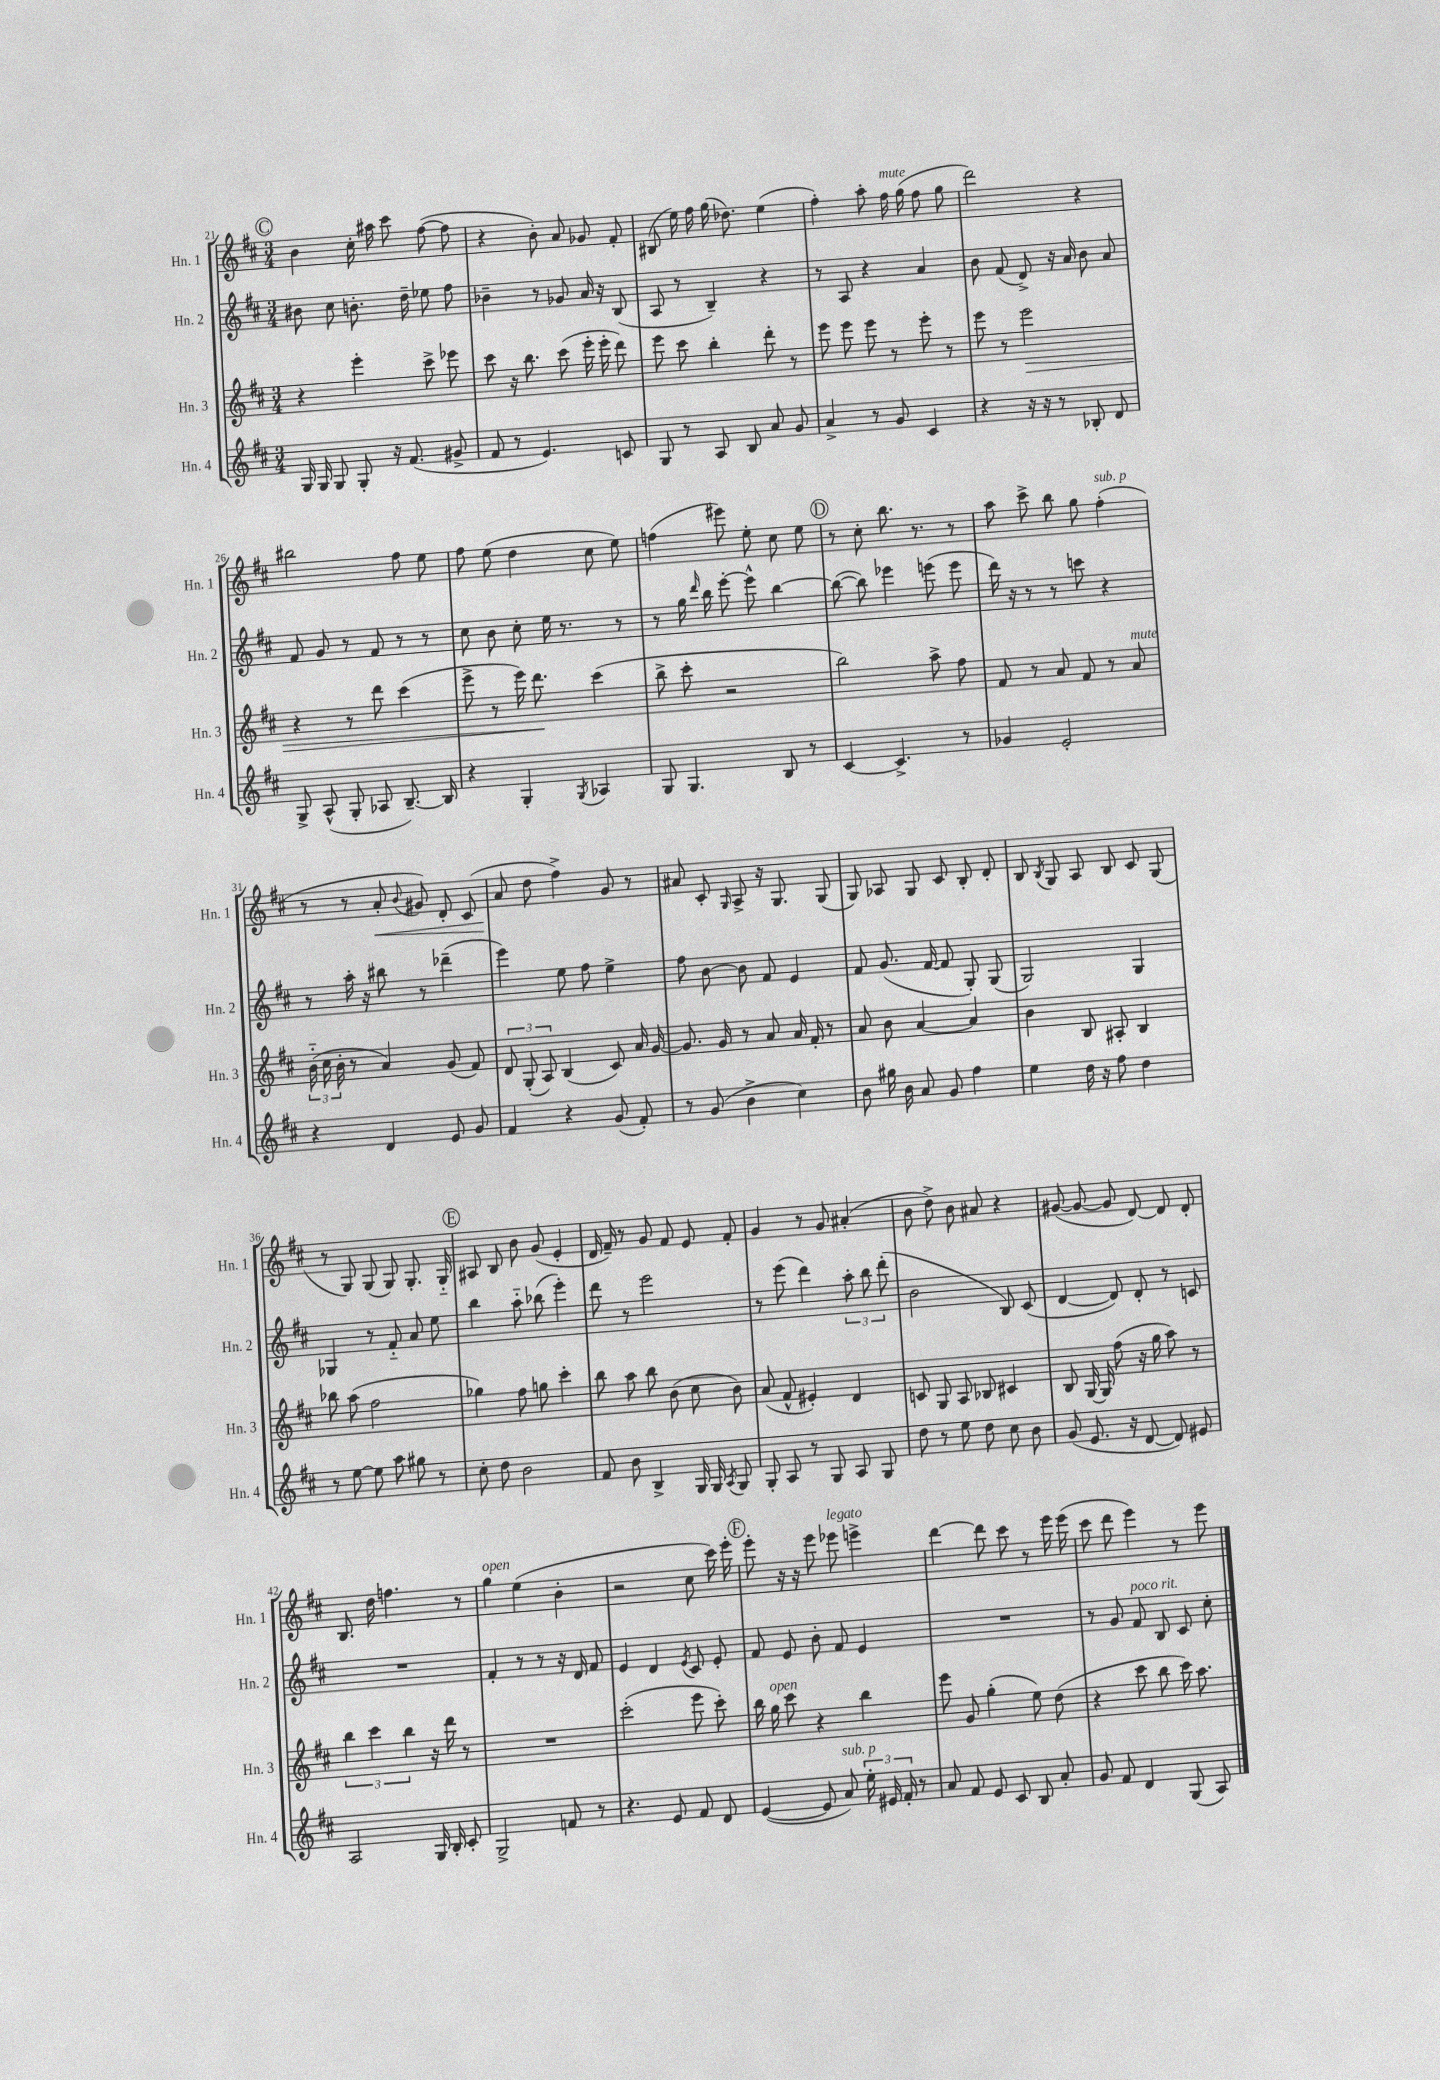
<<
\new StaffGroup <<
\new Staff = "s0" \with { instrumentName = "Hn. 1" shortInstrumentName = "Hn. 1" } {
    \clef treble \key d \major \numericTimeSignature \time 3/4
    \autoBeamOff \mark \markup { \circle "C" } b'4 cis''16-. ais''16 cis'''8 fis''8~( fis''8 |
    r4 b'8-.) a'8 ges'8 fis'8-. |
    bis8( e''16) fis''16 g''16( des''8.) e''4( |
    fis''4-.) a''8-. fis''16^\markup { \italic "mute" } g''16( fis''8 g''8 |
    d'''2) r4 |
    bis''2 fis''8 e''8 |
    fis''8 e''8( d''4 cis''8 e''8) |
    f''4( eis'''8) e''8-. cis''8 e''8 |
    \mark \markup { \circle "D" } r8 cis''8-. b''8. r8. r8 |
    a''8 cis'''8-> b''8 g''8 fis''4-.^\markup { \italic "sub. p" }( |
    r8 r8 a'8-.\< \appoggiatura { b'8 } gis'8) d'8-. cis'8( |
    a'8\! d''8 fis''4->) g'8 r8 |
    ais'8 cis'8-. \grace { g16 } a8-> r16 g8. g8( |
    g8) aes8 g8 cis'8 b8-. d'8-. |
    b8 \acciaccatura { b8 } g8 a8 b8 cis'8 g8( |
    r8 g8) g8( g8) g8.-. g16-_ |
    \mark \markup { \circle "E" } ais8 b8 b'8 g'8( e'4-. |
    d'16 fis'16--) r8 g'8 fis'8 e'8 fis'8-. |
    g'4 r8 g'8 ais'4-.( |
    b'8 d''8->) b'8 ais'8 r4 |
    gis'8~( gis'8~ gis'8 d'8~) d'8 d'8-. |
    b8. d''16 f''4. r8 |
    g''4^\markup { \italic "open" } e''4( b'4-. |
    r2 cis''8 cis'''16) e'''16-. |
    \mark \markup { \circle "F" } e'''8-. r16 r16 e'''8 ees'''8^\markup { \italic "legato" } e'''4-> |
    d'''4~ d'''8 cis'''8 r8 e'''16 e'''16( |
    cis'''8 d'''8 e'''4) r8 e'''8 \bar "|." |
}
\new Staff = "s1" \with { instrumentName = "Hn. 2" shortInstrumentName = "Hn. 2" } {
    \clef treble \key d \major \numericTimeSignature \time 3/4
    \autoBeamOff \mark \markup { \circle "C" } bis'8 cis''8 b'8.-. d''16-- ees''8 fis''8 |
    bes'4-- r8 ges'8 a'16 r16 b8( |
    a8 r8 b4--) r4 |
    r8 a8 r4 a'4 |
    b'8 fis'8( d'8->) r16 a'16 b'8 a'8 |
    fis'8 g'8 r8 fis'8 r8 r8 |
    cis''8 b'8 cis''8-. e''16 r8. r8 |
    r8 g''16 \grace { d'''16 } b''16 e'''8~-. e'''8-^ b''4~ |
    \mark \markup { \circle "D" } b''8~( b''8) ees'''4 e'''8( e'''8 |
    d'''16) r16 r8 r8 c'''8 r4 |
    r8 a''16-. r16 bis''8 r8 des'''4--( |
    e'''4) e''8 fis''8 e''4-> |
    fis''8 b'8~ b'8 fis'8 e'4 |
    fis'8 g'8.( fis'16~ fis'8 g8-.) g8( |
    g2) g4 |
    ges4 r8 fis'8-_ a'8 e''8 |
    \mark \markup { \circle "E" } b''4 a''8-_ bes''8( e'''4-.) |
    d'''8 r8 e'''2 |
    r8 e'''8( d'''4) \tuplet 3/2 { a''8-. b''8 d'''8-.( } |
    b'2 b8) cis'8( |
    d'4~ d'8) d'8-. r8 c'8 |
    R2. |
    fis'4-. r8 r8 r16 d'16 fis'8 |
    e'4 d'4 \acciaccatura { e'8 } cis'8 e'8-. |
    \mark \markup { \circle "F" } fis'8 e'8 b'8-. fis'8 e'4 |
    R2. |
    r8 g'8 fis'8^\markup { \italic "poco rit." } b8 cis'8 cis''8-. \bar "|." |
}
\new Staff = "s2" \with { instrumentName = "Hn. 3" shortInstrumentName = "Hn. 3" } {
    \clef treble \key d \major \numericTimeSignature \time 3/4
    \autoBeamOff \mark \markup { \circle "C" } r4 e'''4-. cis'''8-> ees'''8 |
    cis'''8 r16 b''8. cis'''8( e'''16-. e'''16-. d'''8) |
    e'''8 cis'''8 b''4-. d'''8-. r8 |
    e'''8 e'''8 e'''8 r8 e'''8-. r8 |
    e'''8 r8 e'''2\> |
    r4 r8 d'''8 cis'''4( |
    e'''8-> r8 e'''16) d'''8.\! cis'''4( |
    b''8-> cis'''8-. r2 |
    \mark \markup { \circle "D" } b''2) a''8-> fis''8 |
    fis'8 r8 a'8 fis'8 r8 a'8^\markup { \italic "mute" } |
    \tuplet 3/2 { b'16-_( cis''16 b'16-. } r8 a'4) g'8( fis'8) |
    \tuplet 3/2 { d'8 g8-.( a8) } b4( cis'8) a'16 g'16~ |
    g'8. g'16 r8 a'8 a'16 fis'16-. r8 |
    a'8 b'8 a'4~ a'4 |
    b'4 b8 ais8-. b4 |
    bes''8 a''8( fis''2 |
    \mark \markup { \circle "E" } ges''4) fis''8 g''8 cis'''4-. |
    b''8 a''8 b''8 b'8( cis''8 b'8) |
    a'8( fis'8-^ eis'4-.) d'4 |
    c'8 g8 a8 bes8 cis'4 |
    b8 g16~ g16 fis''8( r16 g''16 a''8) r8 |
    \tuplet 3/2 { b''4 cis'''4 b''4 } r16 d'''16 r8 |
    R2. |
    cis'''2-.( e'''8 cis'''8-.) |
    \mark \markup { \circle "F" } b''16 g''16^\markup { \italic "open" } cis'''8 r4 b''4 |
    e'''8 g'8 g''4-.( e''8) d''8( |
    r4 cis'''8 b''8 cis'''16) a''8. \bar "|." |
}
\new Staff = "s3" \with { instrumentName = "Hn. 4" shortInstrumentName = "Hn. 4" } {
    \clef treble \key d \major \numericTimeSignature \time 3/4
    \autoBeamOff \mark \markup { \circle "C" } g16 g16 g8 g8-. r16 fis'8.( gis'8-> |
    fis'8 r8 e'4.) c'8 |
    g8 r8 a8 b8 a'8 g'8 |
    a'4-> r8 g'8 cis'4 |
    r4 r16 r16 r8 bes8-. d'8 |
    g8-> a8-^( g8-. aes8 b8.~--) b16 |
    r4 g4-. \acciaccatura { g8 } aes4 |
    g8 g4. b8 r8 |
    \mark \markup { \circle "D" } cis'4~ cis'4.-> r8 |
    ges'4 e'2-. |
    r4 d'4 e'8 g'8 |
    fis'4 r4 g'8( fis'8-.) |
    r8 g'8( b'4-> cis''4) |
    b'8 gis''16 b'16 a'8 g'8 fis''4 |
    e''4 d''16 r16 fis''8 d''4 |
    r8 e''8~ e''8 a''8 gis''8 r8 |
    \mark \markup { \circle "E" } cis''8-. d''8 b'2 |
    fis'8 b'8 b4-> g16 g16 \acciaccatura { a8 } g8 |
    g8-. a8 r8 g8 a8 g8 |
    d''8 r8 e''8 d''8 cis''8 b'8 |
    g'8( e'8. r16 d'8~ d'8) eis'8 |
    a2 g16 b16-. cis'8-. |
    g2-> f'8 r8 |
    r4. e'8 fis'8 d'8 |
    \mark \markup { \circle "F" } e'4~( e'8 a'8^\markup { \italic "sub. p" }) \tuplet 3/2 { e''16-. eis'16 fis'16-. } r8 |
    a'8 fis'8 e'8 cis'8 b8 a'8-. |
    g'8 fis'8 d'4 g8( a8) \bar "|." |
}
>>
>>
\layout { \context { \Score currentBarNumber = #21 } }
